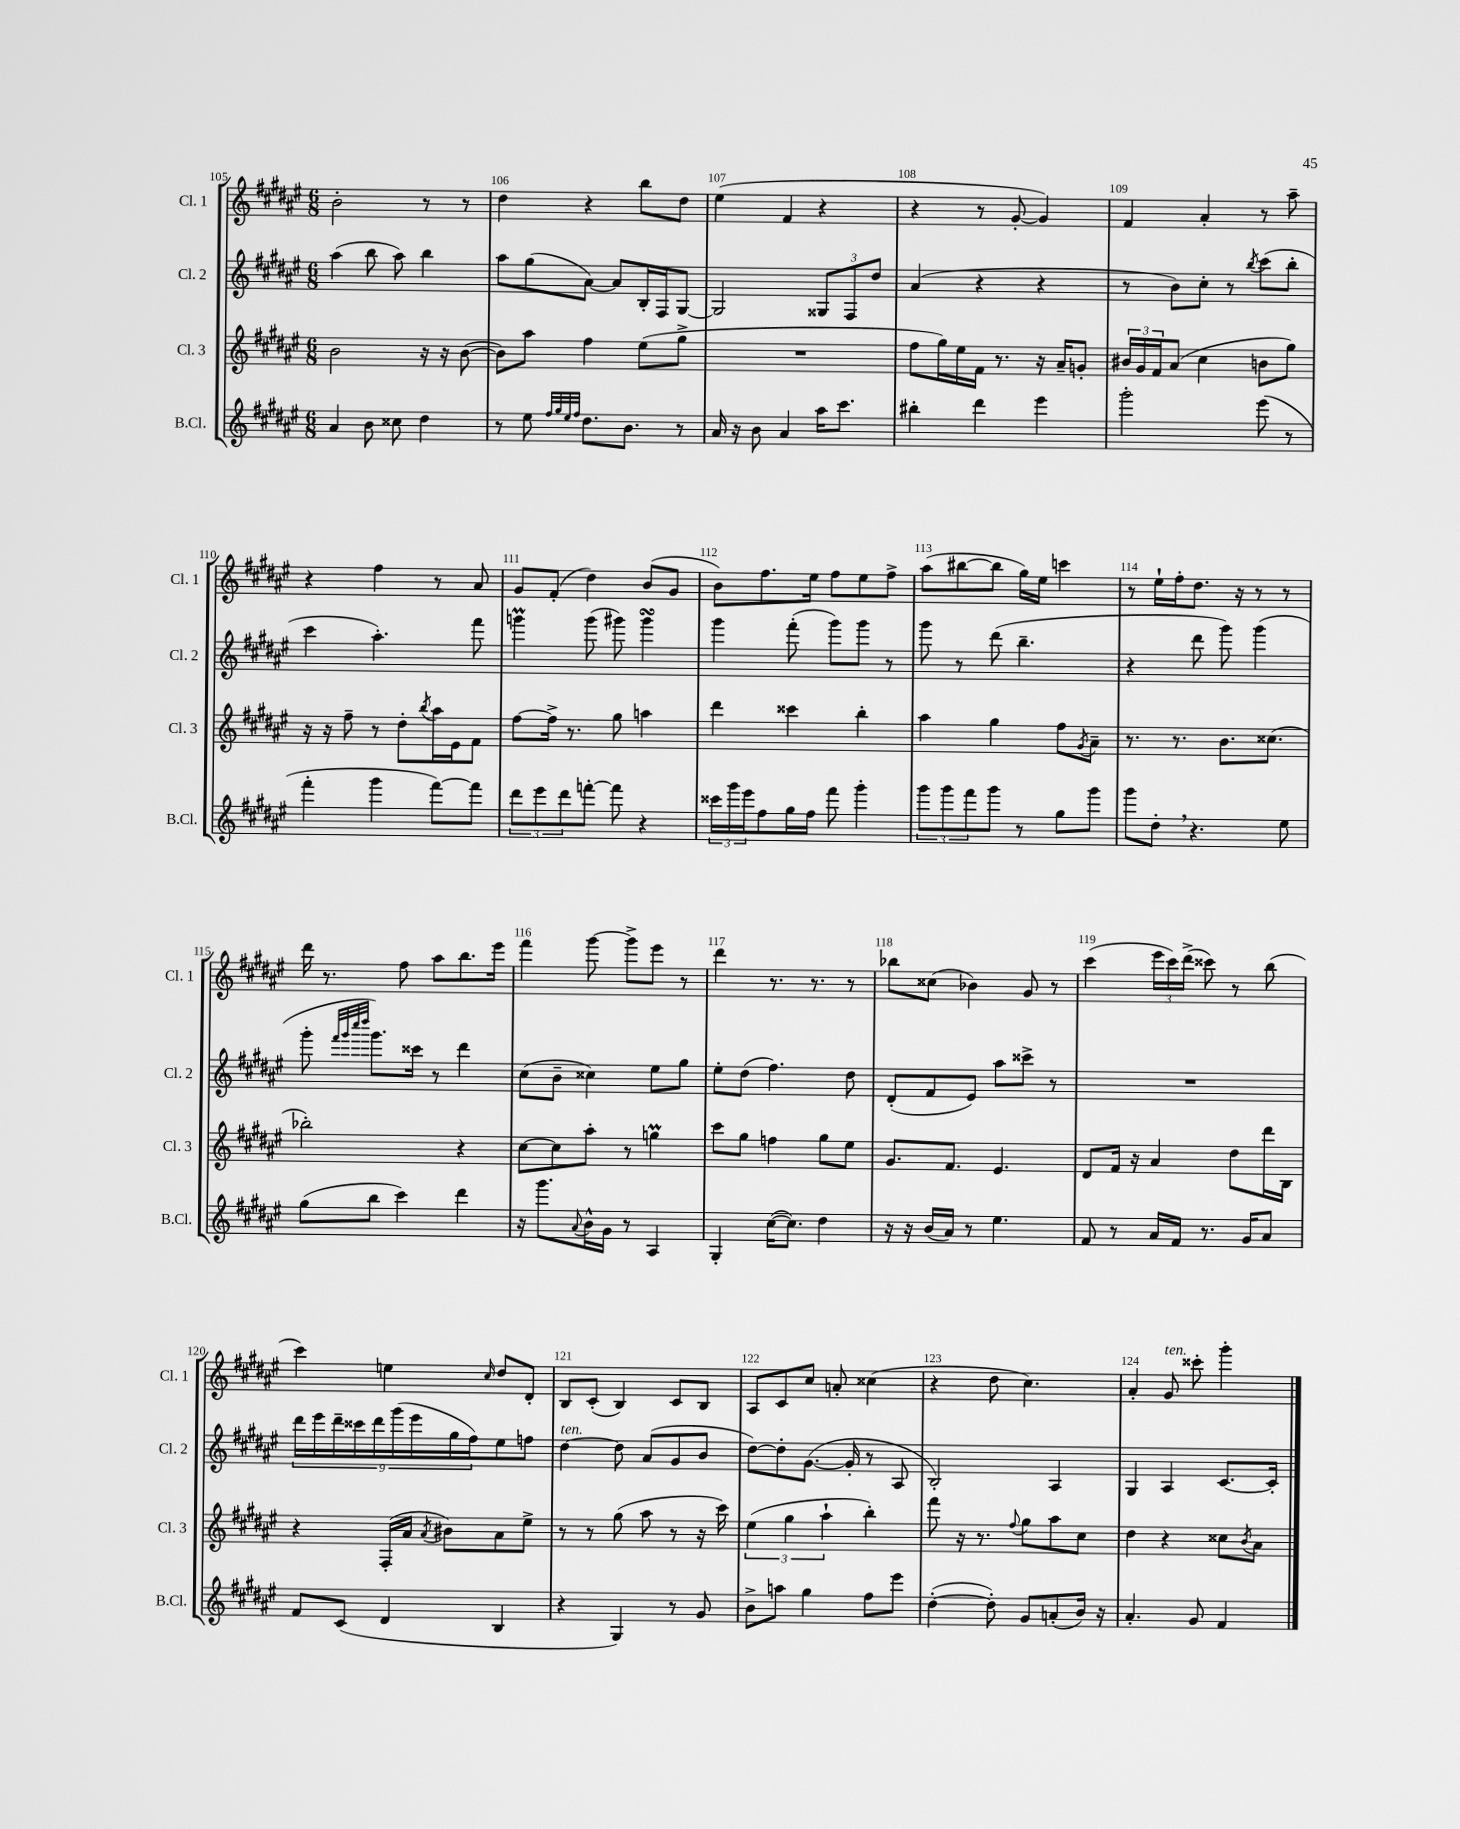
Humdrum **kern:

**kern	**kern	**kern	**kern
*part4	*part3	*part2	*part1
*staff4	*staff3	*staff2	*staff1
*I"B.Cl.	*I"Cl. 3	*I"Cl. 2	*I"Cl. 1
*I'B.Cl.	*I'Cl. 3	*I'Cl. 2	*I'Cl. 1
*clefG2	*clefG2	*clefG2	*clefG2
*k[f#c#g#d#a#e#]	*k[f#c#g#d#a#e#]	*k[f#c#g#d#a#e#]	*k[f#c#g#d#a#e#]
*M6/8	*M6/8	*M6/8	*M6/8
=105	=105	=105	=105
4a#/	2b\	(4aa#\	2b'\
8b\	.	8bb\	.
8cc##X\	.	8aa#\)	.
4dd#\	16r	4bb\	8r
.	16r	.	.
.	([8b\	.	8r
=106	=106	=106	=106
8r	8b\L])	8aa#\L	4dd#\
8ee#\	8aa#\J	(8gg#\	.
32qqff#/LLL	.	.	.
32qqgg#/	.	.	.
32qqee#/	.	.	.
32qqff#/JJJ	.	.	.
8.dd#\L	4ff#\	[8a#\J)	4r
.	.	8a#/L]	.
8.b\J	.	.	.
.	(8ee#\L	16B'/L	8bb\L
.	.	16F#/J	.
8r	8gg#^\J	[8G#/J	8dd#\J
=107	=107	=107	=107
16a#/	2.r	2G#/]	(4ee#\
16r	.	.	.
8b\	.	.	.
4a#/	.	.	4f#/
16aa#\KL	.	12G##X/L	4r
8.ccc#\J	.	.	.
.	.	12F#/	.
.	.	12dd#/J	.
=108	=108	=108	=108
4bb#X'\	8ff#\L	(4a#/	4r
.	16gg#\L)	.	.
.	16ee#\	.	.
4ddd#\	16f#\JJ	4r	8r
.	8.r	.	.
.	.	.	[8g#'/
4eee#\	16r	4r	4g#/])
.	16a#~/KL	.	.
.	8gn'/J	.	.
=109	=109	=109	=109
2ggg#'\	24b#X/LL	8r	4f#/
.	24g#/	.	.
.	24f#/J	.	.
.	(8a#/J	8b\L)	.
.	4cc#\	8cc#'\J	4a#'/
.	.	8r	.
.	.	8qbb/	.
(8eee#\	8bn\L	(8ccc#\L	8r
8r	8gg#\J)	8bb'\J	8aa#~\
!!LO:LB:g=z
=110	=110	=110	=110
4fff#'\	16r	4ccc#\	4r
.	16r	.	.
.	8ff#~\	.	.
4ggg#\	8r	4.aa#'\)	4ff#\
.	8dd#'\L	.	.
.	8qbb/	.	.
[8fff#\L)	16aa#\L	.	8r
.	16e#\J	.	.
8fff#\J]	8f#\J	8fff#\	8a#/
=111	=111	=111	=111
12ddd#\L	[8ff#\L	4gggnM\	8g#/L
12eee#\	.	.	.
.	16ff#^\Jk]	.	(8f#'/J
12ddd#\	.	.	.
.	8.r	.	.
[8fffn'\J	.	(8ggg\	4dd#\)
8fff\]	8gg#\	8ggg#X\)	.
4r	4aan\	4ggg#sSSS\	(8b/L
.	.	.	8g#/J
=112	=112	=112	=112
24ccc##X\LL	4ddd#\	4ggg#\	8b\L)
24ggg#\	.	.	.
24eee#\J	.	.	.
8ff#\	.	.	8.ff#\
16gg#\L	4ccc##X\	(8fff#'\	.
16ff#\JJ	.	.	16ee#\Jk
8fff#\	.	8ggg#\L)	8ff#\L
4ggg#'\	4bb'\	8ggg#\J	8ee#\
.	.	8r	8ff#^\J
=113	=113	=113	=113
12ggg#\L	4aa#\	8ggg#\	(8aa#\L
12ggg#\	.	.	.
.	.	8r	[8bb#X\
12fff#\	.	.	.
8ggg#\J	4gg#\	(8ddd#\	8bb#\J]
8r	.	4.bb~\	16gg#\LL)
.	.	.	16ee#\JJ
8gg#\L	8ff#\L	.	4cccn\
.	8qg#/	.	.
8ggg#\J	8a#~\J	.	.
=114	=114	=114	=114
8ggg#\L	8.r	4r	8r
8dd#',\J	.	.	16ee#`\LL
.	8.r	.	16ff#'\J
4.r	.	8ddd#\	8.dd#\J
.	8.b\L	8ggg#\)	.
.	.	.	16r
.	.	(4ggg#\	8r
.	(8.cc##X\J	.	.
8ee#\	.	.	8r
!!LO:LB:g=z
=115	=115	=115	=115
(8gg#\L	2bb-X'\)	8ggg#'\	16ddd#\
.	.	.	8.r
.	.	32qqfff#/LLL	.
.	.	32qqggg#/	.
.	.	32qqcccc#/	.
.	.	32qqdddd#/JJJ	.
8bb\J	.	8.ggg#\L)	.
4ccc#\)	.	.	8ff#\
.	.	16ccc##X\Jk	.
.	.	8r	8aa#\L
4ddd#\	4r	4ddd#\	8.bb\
.	.	.	16eee#\Jk
=116	=116	=116	=116
16r	[8cc#\L	(8cc#\L	4fff#\
8.ggg#\L	.	.	.
.	8cc#\]	8b~\J	.
8qqa#/	.	.	.
16b^^\L	8aa#'\J	4cc##X\)	[8ggg#\
16g#\JJ	.	.	.
8r	8r	.	8ggg#^\L]
4A#/	4ggnM\	8ee#\L	8eee#\J
.	.	8gg#\J	8r
=117	=117	=117	=117
4G#'/	8ccc#\L	8ee#'\L	4ddd#\
.	8gg#\J	(8dd#\J	.
([16cc#\KL	4ffn\	4.ff#\)	8.r
8.cc#\J])	.	.	.
.	.	.	8.r
4dd#\	8gg#\L	.	.
.	8ee#\J	8dd#\	8r
=118	=118	=118	=118
16r	8.g#/L	(8d#'/L	8bb-X\L
16r	.	.	.
(16b/LL	.	8f#/	(8cc##X\J
16a#/JJ)	8.f#/J	.	.
8r	.	8e#/J)	4b-X\)
4.ee#\	4.e#/	8aa#\L	.
.	.	8ccc##X^\J	8g#/
.	.	8r	8r
=119	=119	=119	=119
8f#/	8d#/L	2.r	(4ccc#\
8r	16f#/Jk	.	.
.	16r	.	.
16a#/LL	4a#/	.	24eee#\LL
.	.	.	24ccc#\)
16f#/JJ	.	.	.
.	.	.	(24ddd#^\JJ
8.r	.	.	8ccc##X\)
.	8dd#\L	.	8r
16g#/KL	.	.	.
8a#/J	16ddd#\L	.	(8bb\
.	16B\JJ	.	.
!!LO:LB:g=z
=120	=120	=120	=120
8f#/L	4r	18ddd#\LL	4ccc#\)
.	.	18eee#\	.
.	.	18ddd#~\	.
(8c#/J	.	.	.
.	.	18ccc##X\	.
.	.	18ddd#\	.
4d#/	(16F#'/LL	.	4een\
.	.	(18ggg#\	.
.	16a#/JJ	.	.
.	.	18eee#\	.
.	8qa#/	.	.
.	8b#X\L)	.	.
.	.	18gg#\	.
.	.	18ff#\J)	.
.	.	.	16qqcc#/
4B/	8a#\	8ee#\	8dd#/L
.	8ee#^\J	8ffn\J	8d#'/J
=121	=121	=121	=121
!	!	!LO:TX:a:i:t=ten.	!
4r	8r	[4dd#\	8B/L
.	8r	.	(8c#'/J
4G#/)	(8gg#\	8dd#\]	4B/)
.	8aa#\	(8a#/L	.
8r	8r	8g#/	8c#/L
8g#/	16r	8b/J	8B/J
.	16ccc#\)	.	.
=122	=122	=122	=122
8b^\L	(6ee#\	[8dd#\L)	8A#/L
8aan\J	.	8dd#'\]	8c#/
.	6gg#\	.	.
4gg#\	.	([8.g#\J	8cc#/J
.	6aa#`\	.	.
.	.	.	8an'/
.	.	16g#'/]	.
8ff#\L	4bb'\)	8r	(4cc##X\
8eee#\J	.	8A#/	.
=123	=123	=123	=123
([4dd#'\	8fff#\	2B'/)	4r
.	16r	.	.
.	8.r	.	.
8dd#'\])	.	.	8dd#\
.	8qqff#/	.	.
8g#/L	8gg#\L	.	4.cc#\)
(8an'/	8aa#\	4A#/	.
16b/Jk)	8cc#\J	.	.
16r	.	.	.
=124	=124	=124	=124
4.a#'/	4dd#\	4G#/	4a#'/
!	!	!	!LO:TX:a:i:t=ten.
.	4r	4A#/	8g#/
8g#/	.	.	8ccc##X'\
4f#/	8cc##X\L	[8.c#/L	4ggg#'\
.	8qb/	.	.
.	8a#\J	.	.
.	.	16c#'/Jk]	.
==	==	==	==
*-	*-	*-	*-
